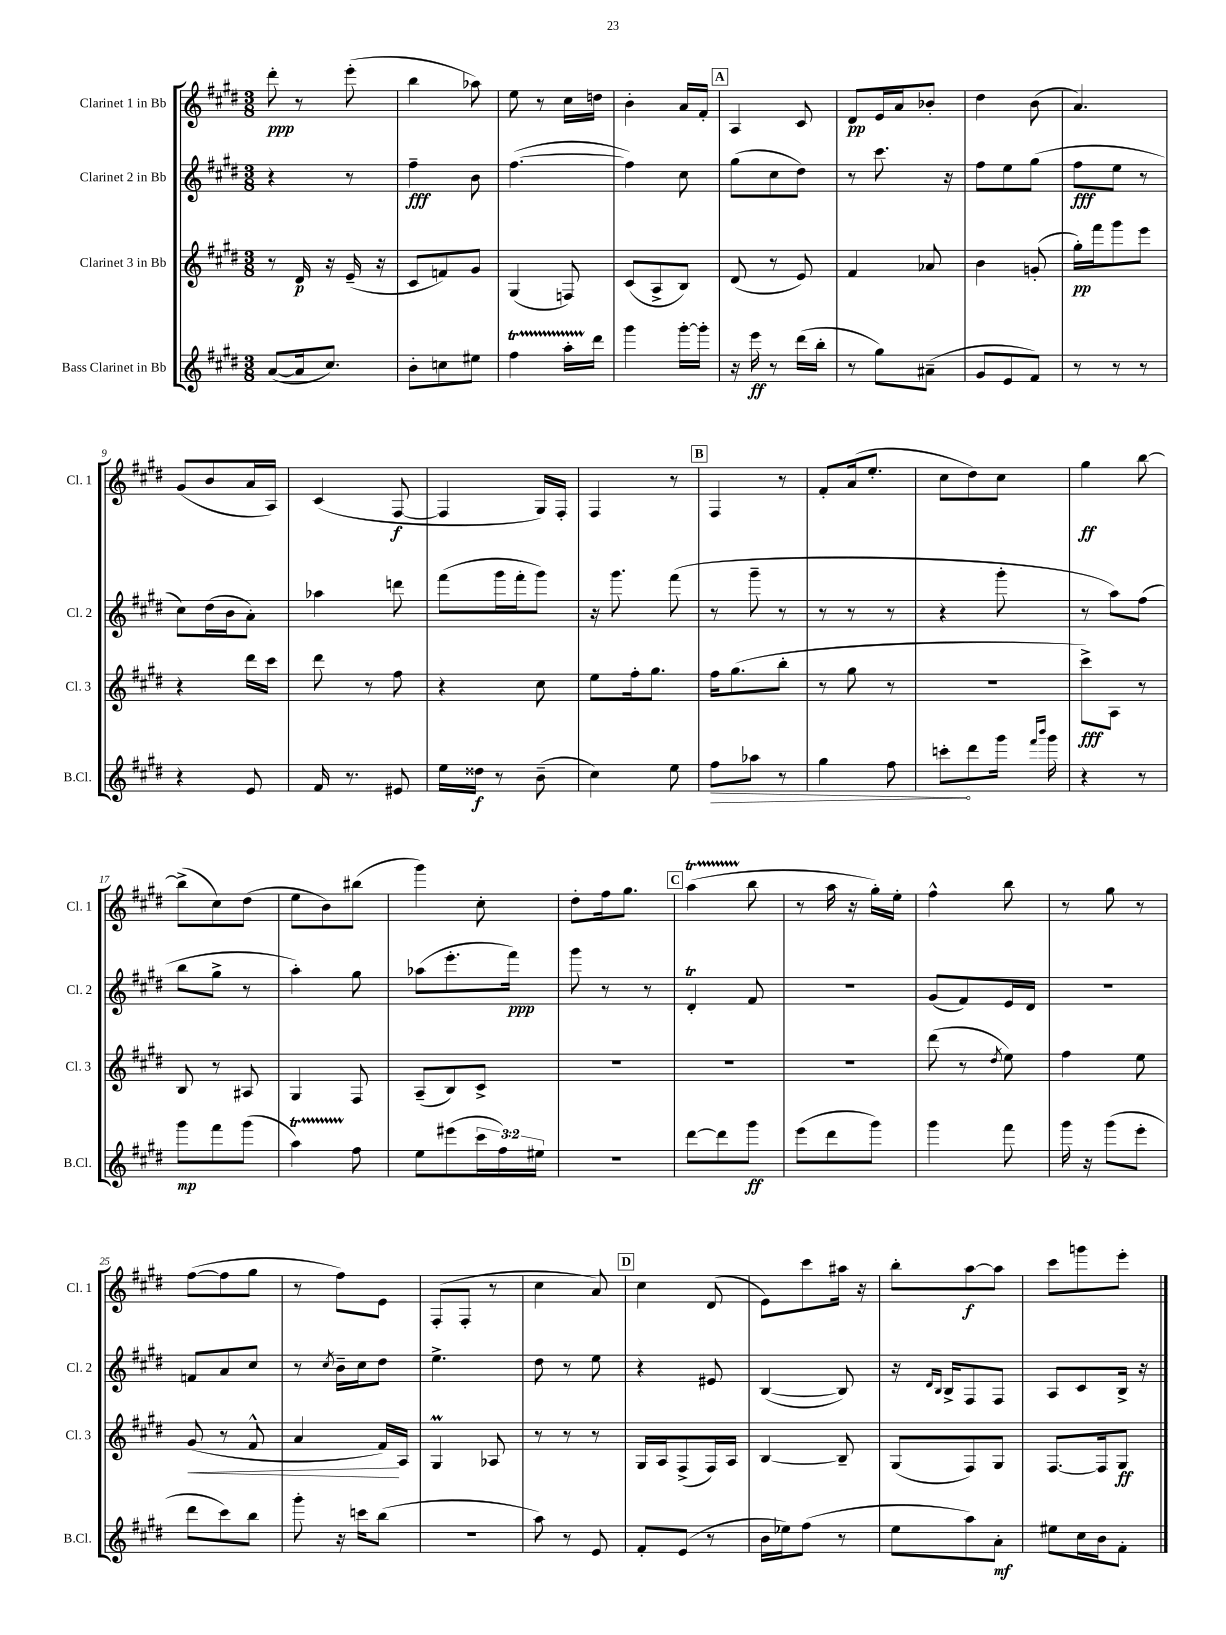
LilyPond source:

<<
\new StaffGroup <<
\new Staff = "s0" \with { instrumentName = "Clarinet 1 in Bb" shortInstrumentName = "Cl. 1" } {
    \clef treble \key e \major \numericTimeSignature \time 3/8
    dis'''8-.\ppp r8 e'''8-.( |
    b''4 aes''8) |
    e''8 r8 cis''16 d''16 |
    b'4-. a'16 fis'16-. |
    \mark \markup { \box "A" } a4 cis'8 |
    dis'8\pp e'16 a'16 bes'8-. |
    dis''4 b'8( |
    a'4.) |
    gis'8( b'8 a'16 a16) |
    cis'4( fis8~\f |
    fis4 gis16) fis16-. |
    fis4 r8 |
    \mark \markup { \box "B" } fis4 r8 |
    fis'8-. a'16( e''8.-. |
    cis''8 dis''8) cis''8 |
    gis''4\ff b''8~ |
    b''8->( cis''8) dis''8( |
    e''8 b'8) bis''8( |
    gis'''4) cis''8-. |
    dis''8-. fis''16 gis''8. |
    \mark \markup { \box "C" } a''4\startTrillSpan( b''8\stopTrillSpan |
    r8 a''16 r16 gis''16-.) e''16-. |
    fis''4-^ b''8 |
    r8 gis''8 r8 |
    fis''8~( fis''8 gis''8 |
    r8 fis''8) e'8 |
    fis8-.( fis8-. r8 |
    cis''4 a'8) |
    \mark \markup { \box "D" } cis''4 dis'8( |
    e'8) cis'''8 ais''16 r16 |
    b''8-. a''8~\f a''8 |
    cis'''8 g'''8 e'''8-. \bar "|." |
}
\new Staff = "s1" \with { instrumentName = "Clarinet 2 in Bb" shortInstrumentName = "Cl. 2" } {
    \clef treble \key e \major \numericTimeSignature \time 3/8
    r4 r8 |
    fis''4--\fff b'8 |
    fis''4.~( |
    fis''4) cis''8 |
    \mark \markup { \box "A" } gis''8( cis''8 dis''8) |
    r8 cis'''8. r16 |
    fis''8 e''8 gis''8( |
    fis''8\fff e''8 r8 |
    cis''8) dis''16( b'16 a'8-.) |
    aes''4 d'''8 |
    fis'''8( gis'''16 fis'''16-. gis'''8) |
    r16 gis'''8. fis'''8( |
    \mark \markup { \box "B" } r8 gis'''8-- r8 |
    r8 r8 r8 |
    r4 gis'''8-. |
    r8 a''8) fis''8( |
    b''8 gis''8-> r8 |
    a''4-.) gis''8 |
    aes''8( e'''8.-. fis'''16\ppp) |
    gis'''8 r8 r8 |
    \mark \markup { \box "C" } dis'4-.\trill fis'8 |
    R4. |
    gis'8( fis'8) e'16 dis'16 |
    R4. |
    f'8 a'8 cis''8 |
    r8 \acciaccatura { cis''8 } b'16-- cis''16 dis''8 |
    e''4.-> |
    dis''8 r8 e''8 |
    \mark \markup { \box "D" } r4 eis'8 |
    b4~( b8) |
    r16 \grace { dis'16 b16 } b16-> fis8 fis8 |
    a8 cis'8 b16-> r16 \bar "|." |
}
\new Staff = "s2" \with { instrumentName = "Clarinet 3 in Bb" shortInstrumentName = "Cl. 3" } {
    \clef treble \key e \major \numericTimeSignature \time 3/8
    r8 dis'16\p r16 e'16--( r16 |
    cis'8 f'8) gis'8 |
    gis4( f8) |
    cis'8( a8-> b8) |
    \mark \markup { \box "A" } dis'8( r8 e'8) |
    fis'4 aes'8 |
    b'4 g'8-.( |
    gis''16-.\pp) fis'''16 gis'''8 e'''8 |
    r4 dis'''16 cis'''16 |
    dis'''8 r8 fis''8 |
    r4 cis''8 |
    e''8 fis''16-. gis''8. |
    \mark \markup { \box "B" } fis''16 gis''8.( b''8-. |
    r8 gis''8 r8 |
    R4. |
    cis'''8->\fff) a8 r8 |
    b8 r8 ais8 |
    gis4 fis8 |
    a8--( b8) cis'8-> |
    R4. |
    \mark \markup { \box "C" } R4. |
    R4. |
    dis'''8( r8 \acciaccatura { dis''8 } e''8) |
    fis''4 e''8 |
    gis'8\<( r8 fis'8-^ |
    a'4 fis'16\!) a16 |
    gis4\prall aes8 |
    r8 r8 r8 |
    \mark \markup { \box "D" } gis16 a16 fis8->( fis16) a16 |
    b4~ b8-- |
    gis8( fis8) gis8 |
    fis8.~ fis16 gis8\ff \bar "|." |
}
\new Staff = "s3" \with { instrumentName = "Bass Clarinet in Bb" shortInstrumentName = "B.Cl." } {
    \clef treble \key e \major \numericTimeSignature \time 3/8 \override Staff.TupletNumber.text = #tuplet-number::calc-fraction-text
    a'8~( a'16 cis''8.) |
    b'8-. c''8 eis''8 |
    fis''4\startTrillSpan a''16-. dis'''16\stopTrillSpan |
    gis'''4 gis'''16~-. gis'''16-. |
    \mark \markup { \box "A" } r16 e'''16\ff r8 dis'''16( b''16-. |
    r8 gis''8) ais'8--( |
    gis'8 e'8 fis'8) |
    r8 r8 r8 |
    r4 e'8 |
    fis'16 r8. eis'8 |
    e''16 disis''16\f r8 b'8--( |
    cis''4) e''8 |
    \mark \markup { \box "B" } \once \override Hairpin.circled-tip = ##t fis''8\> aes''8 r8 |
    gis''4 fis''8 |
    c'''8-.\! dis'''8 gis'''16 \grace { fis'''16 b'''16 } gis'''16 |
    r4 r8 |
    gis'''8\mp fis'''8 gis'''8( |
    a''4\startTrillSpan) fis''8\stopTrillSpan |
    e''8 eis'''8( \tuplet 3/2 { cis'''16 fis''16) eis''16 } |
    R4. |
    \mark \markup { \box "C" } dis'''8~ dis'''8 gis'''8\ff |
    e'''8( dis'''8 gis'''8) |
    gis'''4 fis'''8 |
    gis'''16 r16 gis'''8( e'''8-. |
    dis'''8 cis'''8) b''8 |
    gis'''8-. r16 c'''16 b''8( |
    R4. |
    a''8) r8 e'8 |
    \mark \markup { \box "D" } fis'8-. e'8( r8 |
    b'16 ees''16) fis''8( r8 |
    e''8 a''8) a'8-.\mf |
    eis''8 cis''16 b'16 fis'8-. \bar "|." |
}
>>
>>
